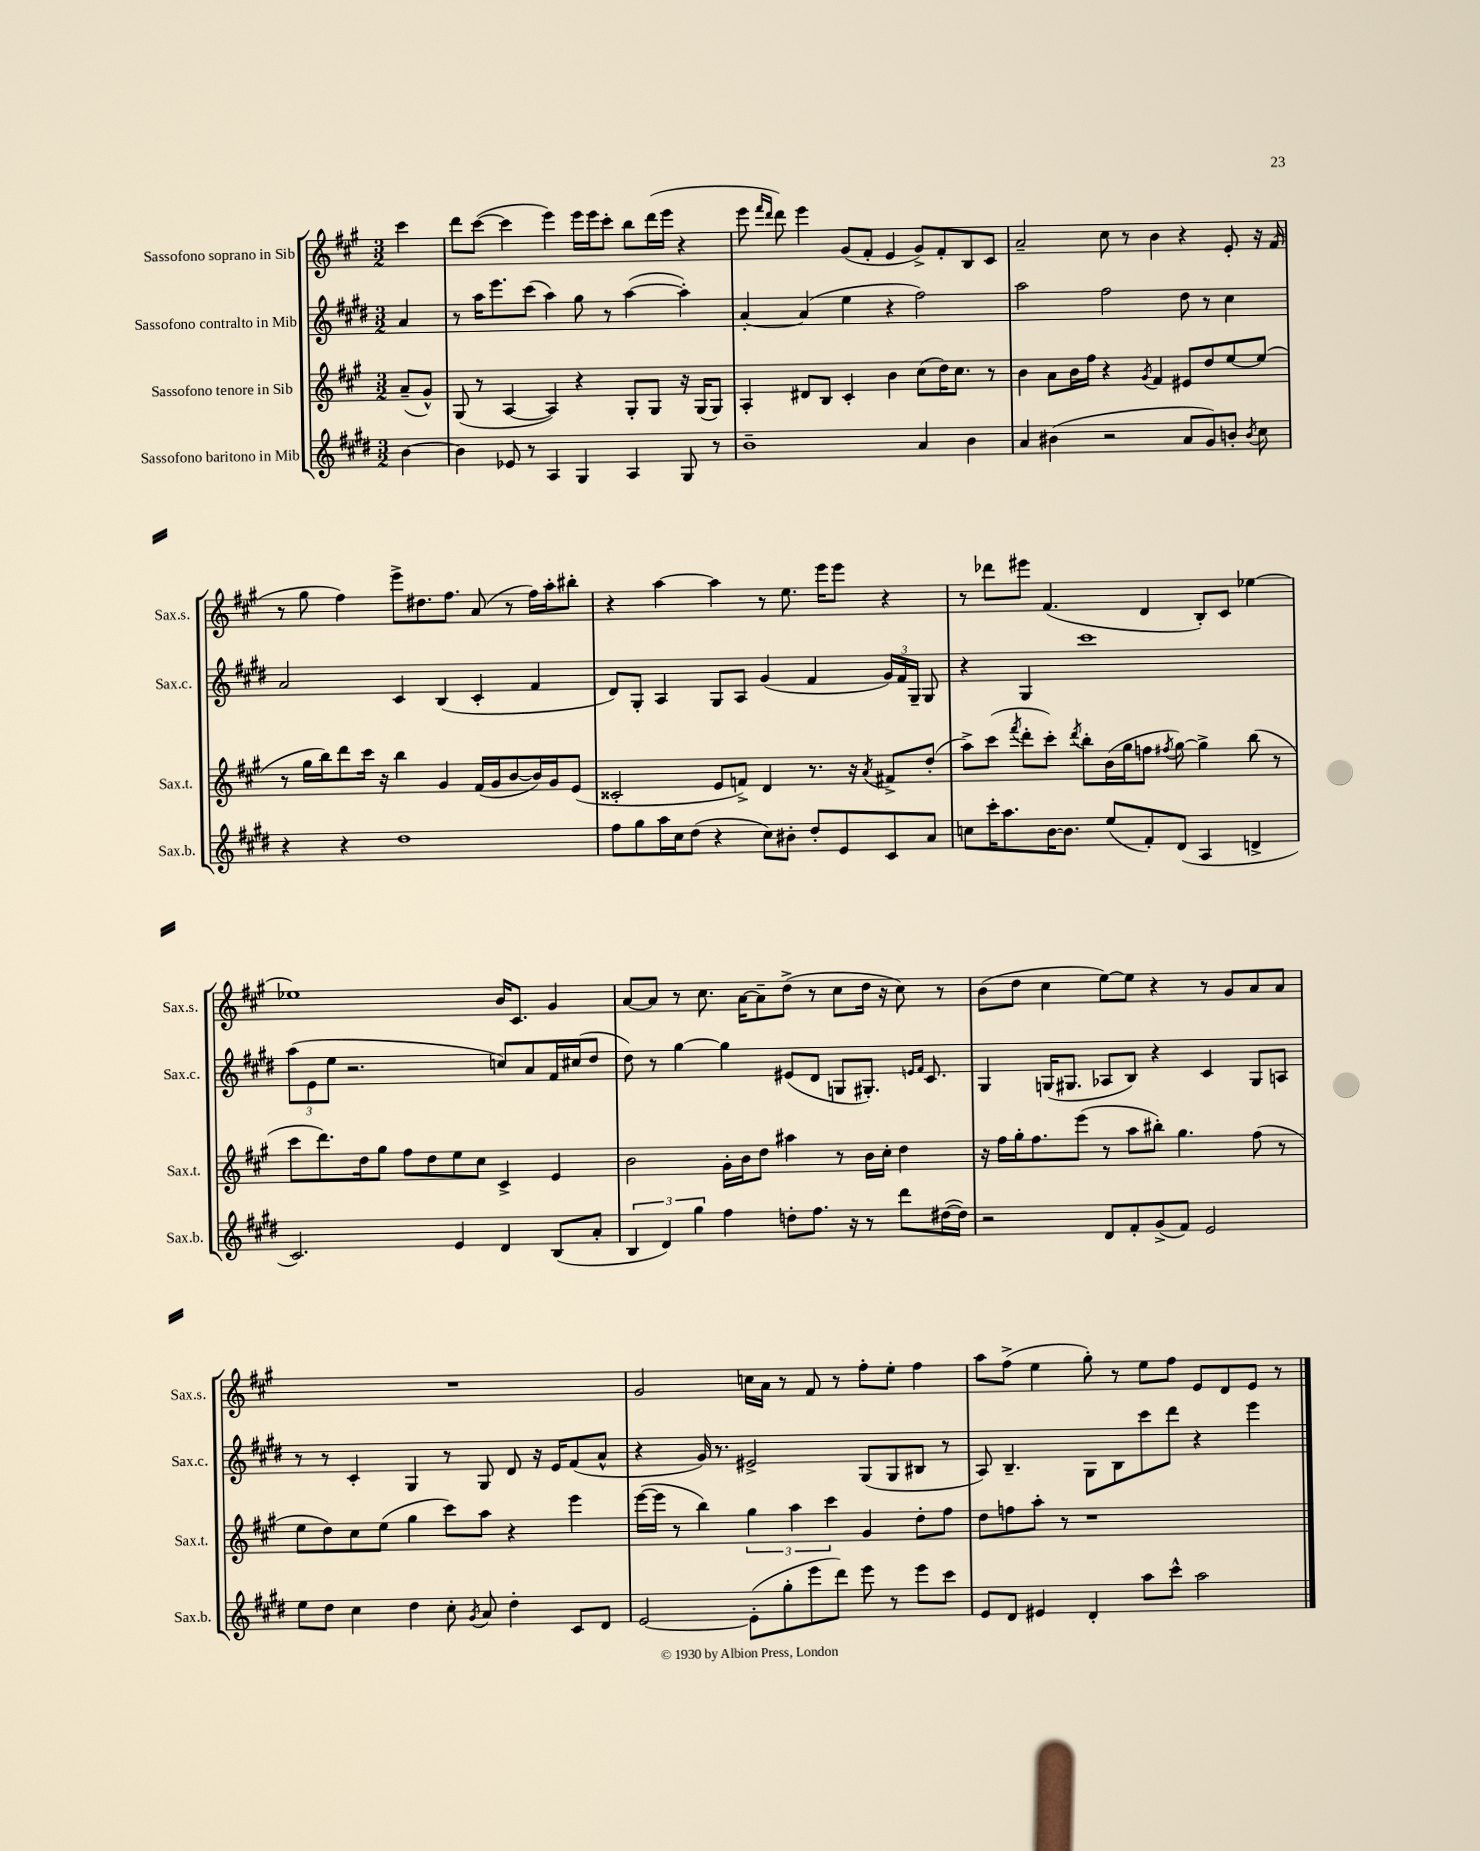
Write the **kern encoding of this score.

**kern	**kern	**kern	**kern
*part4	*part3	*part2	*part1
*staff4	*staff3	*staff2	*staff1
*I"Sassofono baritono in Mib	*I"Sassofono tenore in Sib	*I"Sassofono contralto in Mib	*I"Sassofono soprano in Sib
*I'Sax.b.	*I'Sax.t.	*I'Sax.c.	*I'Sax.s.
*clefG2	*clefG2	*clefG2	*clefG2
*k[f#c#g#d#]	*k[f#c#g#]	*k[f#c#g#d#]	*k[f#c#g#]
*M3/2	*M3/2	*M3/2	*M3/2
=	=	=	=
[4b\	(8a~/L	4a/	4ccc#\
.	8g#^^/J)	.	.
=1	=1	=1	=1
4b\]	(8G#/	8r	8ddd\L
.	8r	16aa\KL	([8ccc#\J
.	.	8.eee\	.
8e-X/	[4A/	.	4ccc#\]
8r	.	(8ccc#\J	.
4A/	4A/])	4aa\)	4eee\)
4G#/	4r	8gg#\	16eee\LL
.	.	.	16eee\J
.	.	8r	8ccc#'\J
4A/	8G#'/L	([4aa\	8bb\L
.	8G#/J	.	(16ddd\L
.	.	.	16eee\JJ
8G#/	16r	4aa'\])	4r
.	(16G#/KL	.	.
8r	8G#/J)	.	.
=2	=2	=2	=2
1b~	4A'/	[4a'/	8eee\
.	.	.	16qqfff#/LL
.	.	.	16qqddd/JJ
.	.	.	8ddd\)
.	8d#X/L	(4a/]	4eee\
.	8B/J	.	.
.	4c#'/	4ee\	(8g#/L
.	.	.	8f#'/J
.	4b\	4r	4e/
4a/	(8cc#\L	2ff#\)	8g#^/L)
.	16dd\K)	.	8f#'/
.	8.cc#\J	.	.
4b\	.	.	8B/
.	8r	.	8c#/J
=3	=3	=3	=3
4a/	4b\	2aa\	2a~/
(4b#X\	8a\L	.	.
.	16b\L	.	.
.	16ff#\JJ	.	.
2r	4r	2ff#\	8cc#\
.	.	.	8r
.	8qg#/	.	.
.	4f#/	.	4b\
8a/L	8e#X/L	8dd#\	4r
8g#/)	8dd/	8r	.
8bn'/J	[8ee/	4cc#\	8e'/
8qb/	.	.	.
8cc#\	(8ee/J]	.	16r
.	.	.	(16f#/
!!LO:LB:g=z
=4	=4	=4	=4
4r	8r	2a/	8r
.	16gg#\LL	.	8gg#\
.	16bb\J)	.	.
4r	8ddd\	.	4ff#\)
.	16ccc#\Jk	.	.
.	16r	.	.
1dd#	4bb\	4c#/	8eee^\L
.	.	.	8.dd#X\
.	4g#/	(4B/	.
.	.	.	8.ff#\J
.	(16f#/LL	4c#'/	(8a/
.	16g#/J	.	.
.	[8b/	.	8r
.	16b/L])	4f#/	16ff#\LL)
.	16g#/J	.	16aa'\J
.	(8e/J	.	8bb#X'\J
=5	=5	=5	=5
8ff#\L	2c##X'/	8d#/L)	4r
8gg#\	.	8G#'/J	.
16aa\L	.	4A/	[4aa\
16cc#\J	.	.	.
(8dd#\J	.	.	.
4r	8e/L	8G#/L	4aa\]
.	8fn^/J)	8A/J	.
8cc#\L)	4d/	(4g#/	8r
8b#X'\J	.	.	8.ee\
8dd#'/L	8.r	4f#/	.
.	.	.	16eee\KL
8e/	.	.	8eee\J
.	16r	.	.
.	8qa/	.	.
8c#/	8f#X^/L	24g#/LL)	4r
.	.	24f#/	.
.	.	24G#~/JJ	.
8a/J	(8dd'/J	8G#/	.
=6	=6	=6	=6
8ccn\L	8aa^\L)	4r	8r
16ccc#'\K	(8ccc#\J	.	8ddd-X\L
8.aa\	.	.	.
.	8qfff#/	.	.
.	8ddd'\L	4G#/	8eee#X\J
[16b\K	8ccc#'\J)	.	(4.f#/
8.b\J]	.	.	.
.	8qddd/	.	.
.	8bb'\L	1ccc#	.
(8ee/L	(16b\L	.	.
.	16gg#\J	.	.
8f#'/)	8ffn\J	.	4d/
.	8qff#X/	.	.
(8d#/J	[8gg#\)	.	.
4A/	4gg#^\]	.	8B'/L)
.	.	.	8c#/J
4dn^/	(8bb\	.	[4ee-X\
.	8r	.	.
!!LO:LB:g=z
=7	=7	=7	=7
2.c#/)	8ccc#\L	(12aa\L	1ee-X]
.	.	12e\	.
.	8.ddd\)	.	.
.	.	12ee\J	.
.	.	2.r	.
.	16dd\k	.	.
.	8gg#\J	.	.
.	8ff#\L	.	.
.	8dd\	.	.
4e/	8ee\	.	.
.	8cc#\J	.	.
4d#/	4c#^/	8ccn/L)	16b/KL
.	.	.	8.c#/J
.	.	8a/	.
(8B/L	4e/	16f#/L	4g#/
.	.	(16cc#X/J	.
8a'/J	.	8dd#/J	.
=8	=8	=8	=8
6B/	2b\	8dd#\)	[8a/L
.	.	8r	8a/J]
6d#/)	.	.	.
.	.	[4gg#\	8r
6gg#\	.	.	.
.	.	.	8.cc#\
4ff#\	16g#'\LL	4gg#\]	.
.	16b\J	.	[16a\KL
.	8dd\J	.	8a~\]
8ddn'\L	4aa#X\	(8e#X/L	(8dd^\J
8.ff#\J	.	8d#/J	8r
.	8r	8Gn/L	8cc#\L
16r	.	.	.
8r	16b\LL	8.G#X'/J)	16dd\Jk
.	16cc#'\JJ	.	16r
8ddd#\L	4dd\	.	8cc#\)
.	.	16qqen/LL	.
.	.	16qqf#/JJ	.
.	.	8.c#/	.
([16dd#X\L	.	.	8r
16dd#\JJ])	.	.	.
=9	=9	=9	=9
2r	16r	4G#/	(8b\L
.	16ff#\LL	.	.
.	16gg#'\J	.	8dd\J
.	8.ff#\	.	.
.	.	(16Gn/KL	4cc#\
.	.	8.G#X/J	.
.	(8eee\J	.	.
8d#/L	8r	8A-X/L	[8ee\L)
8f#'/	8aa\L	8B/J)	8ee\J]
(8g#^/	8bb#X'\J)	4r	4r
8f#/J)	4.gg#\	.	.
2e/	.	4c#/	8r
.	.	.	8g#/L
.	(8ff#\	8G#/L	8a/
.	8r	8An/J	8a/J
!!LO:LB:g=z
=10	=10	=10	=10
8ee\L	8ee\L	8r	1.r
8dd#\J	8dd\)	8r	.
4cc#\	8cc#\	4c#'/	.
.	(8ee\J	.	.
4dd#\	4gg#\	4G#/	.
8cc#'\	8ccc#\L)	8r	.
8qg#/	.	.	.
8a/	8aa\J	8G#/	.
4dd#'\	4r	8d#/	.
.	.	16r	.
.	.	16e/KL	.
8c#/L	4eee\	(8f#/	.
8d#/J	.	8a^^/J	.
=11	=11	=11	=11
[2e/	([16eee\LL	4r	2g#/
.	16eee\JJ]	.	.
.	8r	.	.
.	4bb\)	16g#/)	.
.	.	8.r	.
(8e'\L]	6gg#\	2e#X^/	16ccn\LL
.	.	.	16a\JJ
8gg#'\	.	.	8r
.	6aa\	.	.
8eee\	.	.	8f#/
.	6ccc#\	.	.
8ddd#\J)	.	.	8r
8eee\	4g#/	(8G#/L	8ff#'\L
8r	.	8G#/	8ee'\J
8eee\L	8dd'\L	8B#X/J	4ff#\
8ccc#\J	8ff#\J	8r	.
=12	=12	=12	=12
8e/L	8dd\L	8A/)	8aa\L
8d#/J	8ffn\	4.B~/	(8ff#^\J
4e#X/	8aa'\J	.	4ee\
.	8r	.	.
4d#'/	1r	8G#\L	8gg#'\)
.	.	8B\	8r
8aa\L	.	8ccc#\	8ee\L
8ccc#^^\J	.	8ddd#\J	8ff#\J
2aa\	.	4r	8e/L
.	.	.	8d/
.	.	4eee\	8e/J
.	.	.	8r
==	==	==	==
*-	*-	*-	*-
